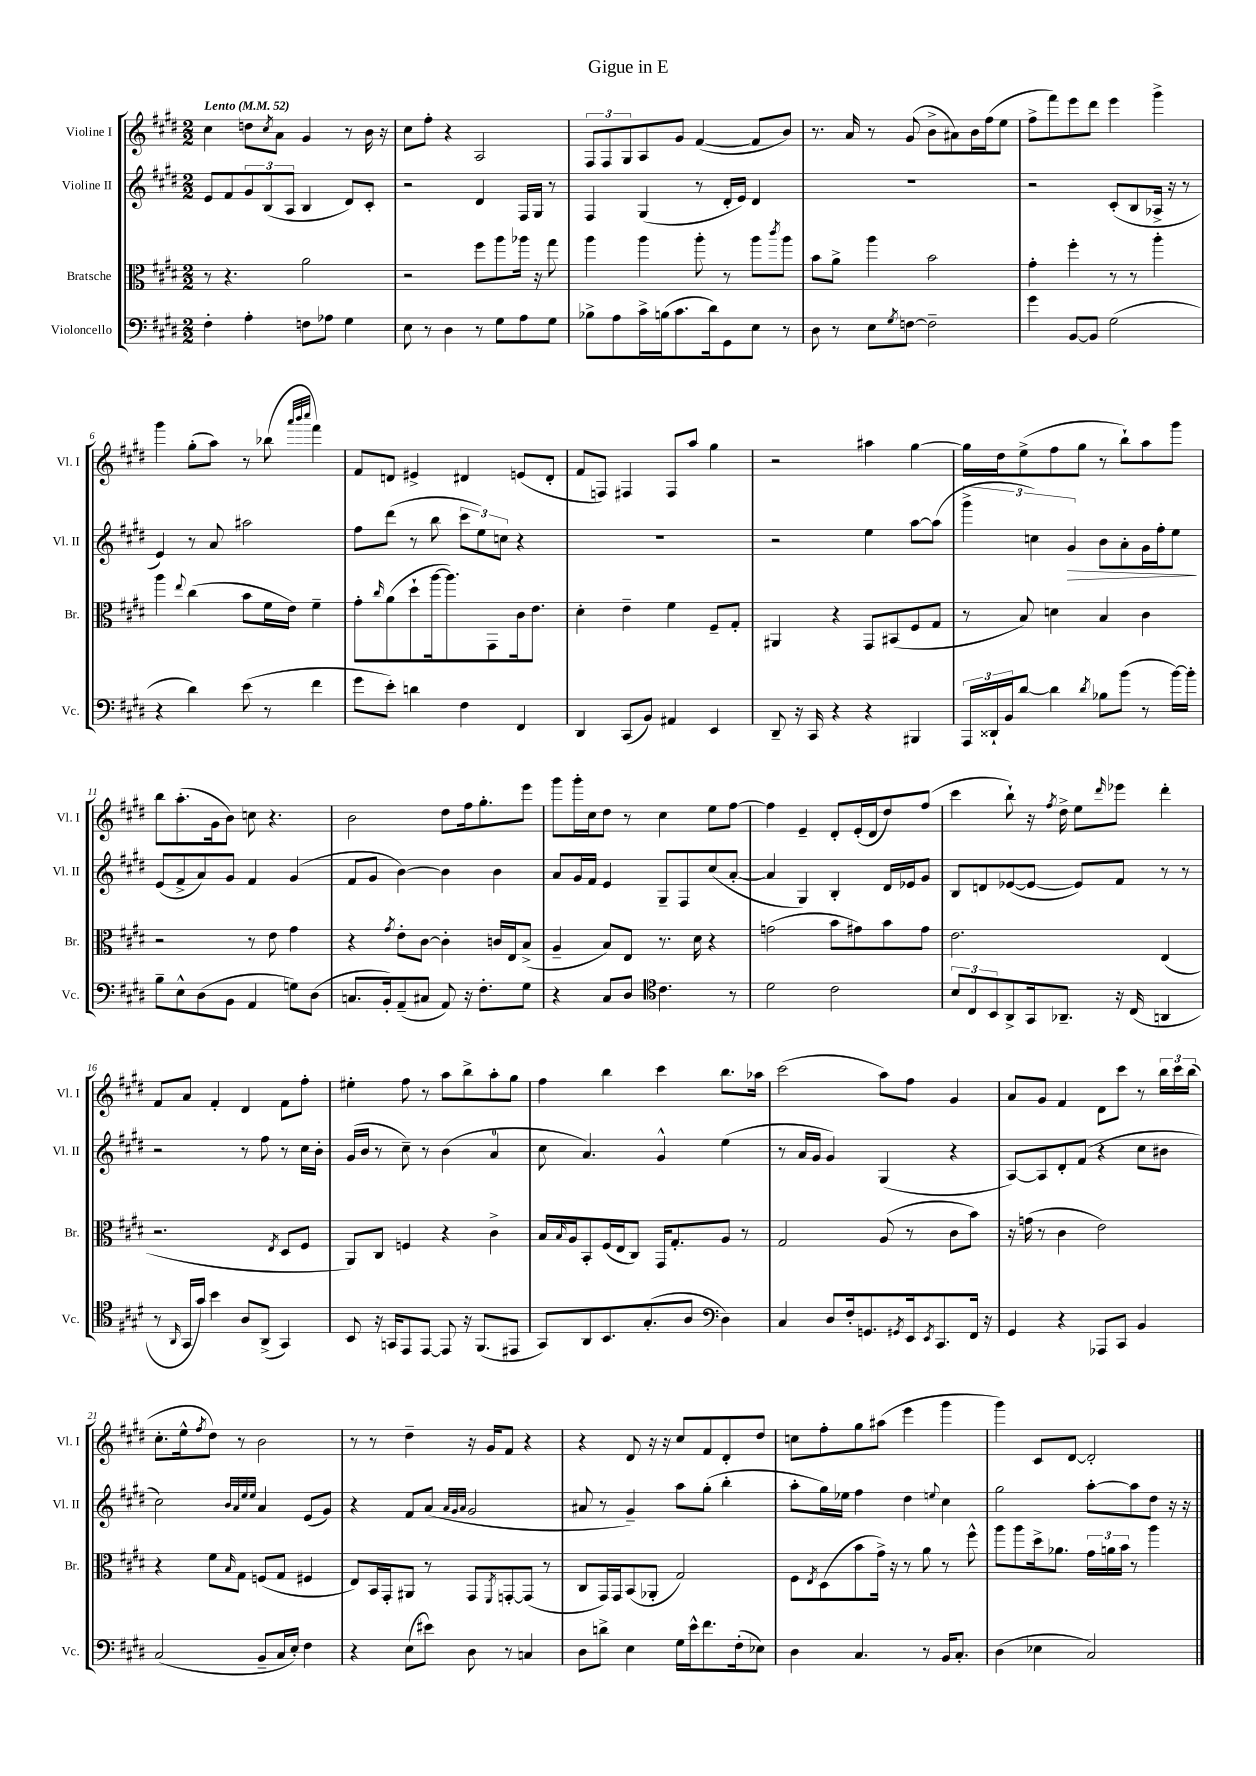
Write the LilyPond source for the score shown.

\header { title = "Gigue in E" }
<<
\new StaffGroup <<
\new Staff = "s0" \with { instrumentName = "Violine I" shortInstrumentName = "Vl. I" } {
    \clef treble \key e \major \numericTimeSignature \time 2/2 \tempo "Lento" 4 = 52
    cis''4 d''8 \acciaccatura { cis''8 } a'8 gis'4 r8 b'16 r16 |
    cis''8 fis''8-. r4 a2 |
    \tuplet 3/2 { fis8 fis8 gis8 } a8 gis'8 fis'4~( fis'8 b'8) |
    r8. a'16 r8 gis'8( b'8-> ais'8) b'16 fis''16( e''8 |
    fis''8-> fis'''8) e'''8 dis'''8 e'''4 gis'''4-> |
    gis'''4 gis''8-.( a''8) r8 bes''8( \grace { a'''32 b'''32 cis''''32 } fis'''4) |
    fis'8 d'8 eis'4-> dis'4 e'8( dis'8-. |
    fis'8 f8) fis4 fis8 a''8 gis''4 |
    r2 ais''4 gis''4~ |
    gis''16 dis''16 e''8->( fis''8 gis''8 r8 b''8-!) a''8 gis'''8 |
    b''8 a''8.-.( gis'16 b'8) c''8 r4. |
    b'2 dis''8 fis''16 gis''8.-. e'''8 |
    gis'''8 gis'''16-. cis''16 dis''8 r8 cis''4 e''8 fis''8~ |
    fis''4 e'4-- dis'8-. e'16-.( dis'16 dis''8) fis''8( |
    cis'''4 b''8-!) r16 \acciaccatura { fis''8 } dis''16-> e''8 \grace { dis'''16 } ees'''8 dis'''4-. |
    fis'8 a'8 fis'4-. dis'4 fis'8 fis''8-. |
    eis''4-. fis''8 r8 a''8 b''8-> a''8-. gis''8 |
    fis''4 b''4 cis'''4 b''8. aes''16 |
    cis'''2( a''8) fis''8 gis'4 |
    a'8 gis'8 fis'4 dis'8 cis'''8 r8 \tuplet 3/2 { b''16 cis'''16 b''16( } |
    cis''8.-. e''16-^ \acciaccatura { fis''8 } dis''8) r8 b'2 |
    r8 r8 dis''4-- r16 gis'16 fis'8 r4 |
    r4 dis'8 r16 r16 cis''8 fis'8 dis'8-. dis''8 |
    c''8 fis''8-. gis''8 ais''8( e'''4 gis'''4 |
    gis'''4) cis'8 dis'8~ dis'2-. \bar "|." |
}
\new Staff = "s1" \with { instrumentName = "Violine II" shortInstrumentName = "Vl. II" } {
    \clef treble \key e \major \numericTimeSignature \time 2/2
    e'8 fis'8 \tuplet 3/2 { gis'8 b8( a8 } b4 dis'8) cis'8-. |
    r2 dis'4 fis16 gis16 r8 |
    fis4 gis4( r8 dis'16-. e'16) dis'4 |
    R1 |
    r2 cis'8-.( b8 aes16-> r16 r8 |
    e'4) r8 a'8 ais''2 |
    fis''8 dis'''8( r8 b''8 \tuplet 3/2 { cis'''8 e''8) c''8 } r4 |
    R1 |
    r2 e''4 a''8~ a''8( |
    \tuplet 3/2 { gis'''4-> c''4) gis'4\> } b'8 a'8-. gis'16 fis''16-. e''8\! |
    e'8( fis'8-> a'8) gis'8 fis'4 gis'4( |
    fis'8 gis'8 b'4~) b'4 b'4 |
    a'8 gis'16 fis'16 e'4 gis8-- fis8 cis''8( a'8~-. |
    a'4 gis4) b4-. dis'16 ees'16 gis'8 |
    b8 d'8 ees'8~( ees'8~ ees'8) fis'8 r8 r8 |
    r2 r8 fis''8 r8 cis''16 b'16-. |
    gis'16( b'16 r8 cis''8--) r8 b'4( a'4-0 |
    cis''8 a'4.) gis'4-^ e''4( |
    r8 a'16 gis'16 gis'4) gis4( r4 |
    a8~) a8 dis'8-. fis'8( r4 cis''8 bis'8 |
    cis''2) \grace { b'32 a'32 e''32 e''32 } a'4 e'8( gis'8) |
    r4 fis'8 a'8( \grace { a'32 gis'32 a'32 } gis'2 |
    ais'8 r8 gis'4--) a''8 gis''8-.( b''4-. |
    a''8-. gis''16) ees''16 fis''4 dis''4 \appoggiatura { e''8 } cis''4 |
    gis''2 a''8~-. a''8 dis''8 r16 r16 \bar "|." |
}
\new Staff = "s2" \with { instrumentName = "Bratsche" shortInstrumentName = "Br." } {
    \clef alto \key e \major \numericTimeSignature \time 2/2
    r8 r4. a'2 |
    r2 fis''8 a''8 aes''16 r16 gis''8 |
    a''4 a''4 a''8-. r8 a''8 \acciaccatura { cis'''8 } a''8 |
    b'8 a'8-> a''4 b'2 |
    gis'4-. fis''4-. r8 r8 a''4-. |
    a''4 \appoggiatura { e''8 } cis''4( b'8 fis'16 e'16) fis'4-- |
    gis'8-. \grace { cis''16 } a'8( dis''8-! a''16~ a''8.) gis,8 cis'16 e'8. |
    dis'4-. e'4-- fis'4 fis8-- gis8-. |
    ais,4 r4 gis,8 bis,8( fis8 gis8 |
    r8 b8) d'4 b4 cis'4 |
    r2 r8 e'8 gis'4 |
    r4 \acciaccatura { gis'8 } e'8-. cis'8~ cis'4-. c'16 e16 b8->( |
    a4-- b8) e8 r8. dis'16 r4 |
    g'2( b'8 gis'8) b'8 gis'8 |
    e'2. e4( |
    r2. \acciaccatura { e8 } dis8 fis8 |
    a,8) cis8 f4 r4 cis'4-> |
    b16 \grace { b16 } a16 b,8-. fis16( e16 cis8) gis,16 gis8.-. a8 r8 |
    gis2 a8( r8 cis'8 b'8) |
    r16 g'16( r8 cis'4 e'2) |
    r4 fis'8 \grace { b16 } gis8 f8( gis8 fis4 |
    e8) b,16 gis,16-. ais,8 r8 gis,8 \acciaccatura { fis,8 } g,8~-. g,8( r8 |
    cis8 gis,16) gis,16 b,8( aes,8-. gis2) |
    fis8 \acciaccatura { e8 } dis8( b'8 gis'16->) r16 r8 a'8 r8 fis''8-^ |
    a''8 a''8 dis''16-> aes'8. \tuplet 3/2 { gis'16 a'16 b'16 } r8 a''4 \bar "|." |
}
\new Staff = "s3" \with { instrumentName = "Violoncello" shortInstrumentName = "Vc." } {
    \clef bass \key e \major \numericTimeSignature \time 2/2
    fis4-. a4-. f8 aes8 gis4 |
    e8 r8 dis4 r8 gis8 a8 gis8 |
    bes8-> a8 cis'16-> b16( cis'8. dis'16) gis,8 e8 r8 |
    dis8 r8 e8 \acciaccatura { gis8 } f8~ f2-- |
    gis'4 b,8~ b,8 gis2( |
    r4 dis'4) e'8( r8 fis'4 |
    gis'8 e'8-.) d'4 fis4 fis,4 |
    dis,4 cis,8( b,8) ais,4 e,4 |
    dis,8-- r16 cis,16 r4 r4 bis,,4 |
    \tuplet 3/2 { a,,16 disis,16-! b,16 } dis'8~ dis'4 \acciaccatura { dis'8 } bes8 b'8( r8 b'16~) b'16-. |
    b8-- e8-^ dis8( b,8 a,4 g8) dis8( |
    c8. b,16-.) a,8--( cis8 a,8) r16 fis8.-. gis8 |
    r4 cis8 dis8 \clef tenor cis'4. r8 |
    dis'2 cis'2 |
    \tuplet 3/2 { b8 cis8 b,8 } a,8-> gis,16 aes,8.-- r16 cis16( a,4 |
    r8 \grace { a,16 } gis,16 gis'16) b'4 a8 a,8->( gis,4) |
    b,8 r16 g,16 e,8 e,8~ e,8 r16 fis,8.( eis,8 |
    gis,8) a,8 b,8. gis8.-.( a8 \clef bass dis4) |
    cis4 dis8 fis16-. g,8. \acciaccatura { gis,8 } e,16 \acciaccatura { e,8 } cis,8. fis,16 r16 |
    gis,4 r4 aes,,8 cis,8 b,4 |
    cis2( b,8-- cis16 e16-.) fis4 |
    r4 e8( eis'8) dis8 r8 c4 |
    dis8 d'8-> e4 gis16 e'16-^ fis'8. fis16-.( ees8) |
    dis4 cis4. r8 b,16 cis8.-. |
    dis4( ees4 cis2) \bar "|." |
}
>>
>>
